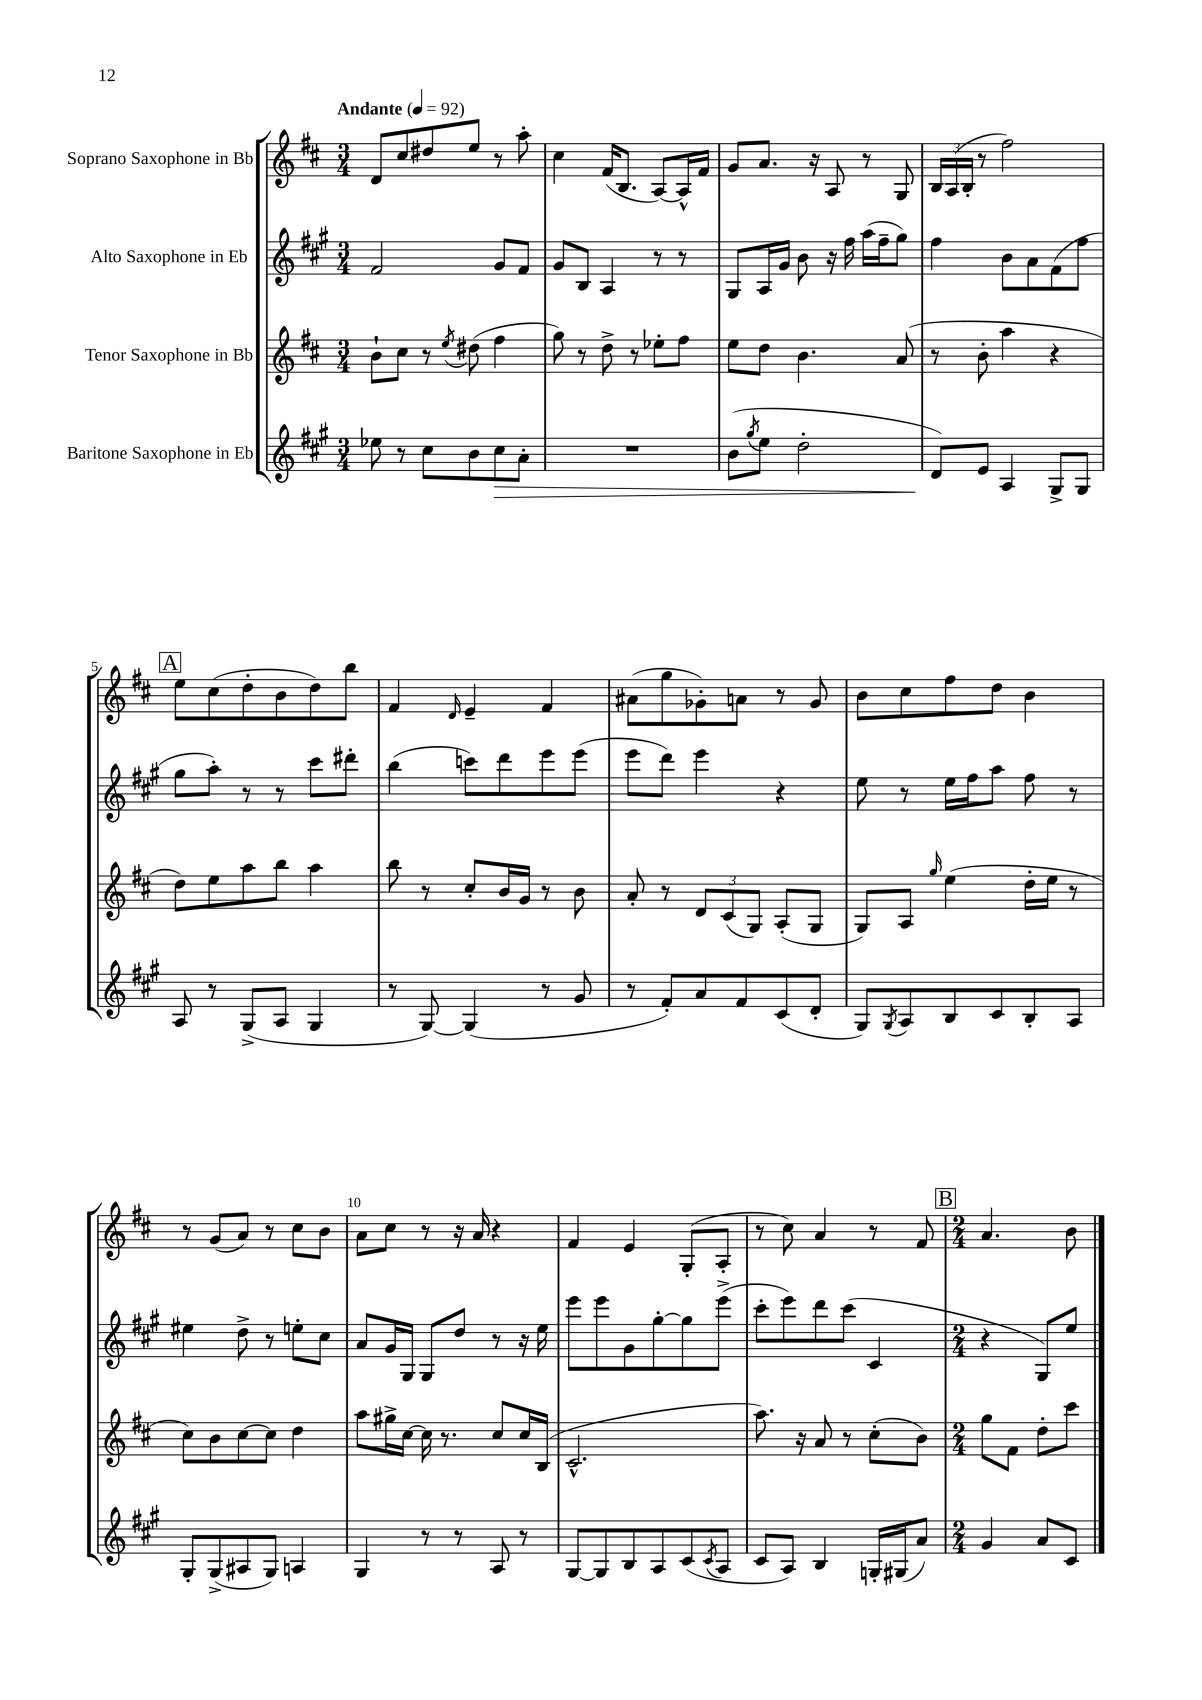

**kern	**kern	**kern	**kern
*staff4	*staff3	*staff2	*staff1
*clefG2	*clefG2	*clefG2	*clefG2
*k[f#c#g#]	*k[f#c#]	*k[f#c#g#]	*k[f#c#]
*M3/4	*M3/4	*M3/4	*M3/4
*MM92	*MM92	*MM92	*MM92
8ee-\	8b`\L	2f#/	8d/L
8r	8cc#\J	.	8cc#/
8cc#\L	8r	.	8dd#/
.	8qee/	.	.
8b\	(8dd#\	.	8ee/J
8cc#\	4ff#\	8g#/L	8r
8a'\J	.	8f#/J	8aa'\
=	=	=	=
2.r	8gg\)	8g#/L	4cc#\
.	8r	8B/J	.
.	8dd^\	4A/	(16f#/LK
.	.	.	8.B/J
.	8r	.	.
.	8ee-'\L	8r	[8A/L)
.	8ff#\J	8r	16A^^/]L
.	.	.	16f#/JJ
=	=	=	=
(8b\L	8ee\L	8G#/L	8g/L
8qgg#/	.	.	.
8ee\J	8dd\J	16A/L	8.a/J
.	.	16g#/JJ	.
2dd'\	4.b\	8b\	.
.	.	.	16r
.	.	16r	8A/
.	.	16ff#\	.
.	.	(16aa\LL	8r
.	.	16ff#~\J	.
.	(8a/	8gg#\J)	8G/
=	=	=	=
8d/L)	8r	4ff#\	24B/LL
.	.	.	(24A/
.	.	.	24B'/JJ
8e/J	8b'\	.	8r
4A/	4aa\	8b\L	2ff#\)
.	.	8a\	.
8G#^/L	4r	(8f#\	.
8G#/J	.	8ff#\J	.
=	=	=	=
8A/	8dd\L)	8gg#\L	8ee\L
8r	8ee\	8aa'\J)	(8cc#\
(8G#^/L	8aa\	8r	8dd'\
8A/J	8bb\J	8r	8b\
4G#/	4aa\	8ccc#\L	8dd\)
.	.	8ddd#'\J	8bb\J
=	=	=	=
8r	8bb\	(4bb\	4f#/
[8G#/)	8r	.	.
.	.	.	16qqd/
(4G#/]	8cc#'/L	8ccc\L)	4e~/
.	16b/L	8ddd\	.
.	16g/JJ	.	.
8r	8r	8eee\	4f#/
8g#/	8b\	(8eee\J	.
=	=	=	=
8r	8a'/	8eee\L	(8a#\L
8f#'/L)	8r	8ddd\J)	8gg\
8a/	12d/L	4eee\	8g-'\)
.	(12c#/	.	.
8f#/	.	.	8a\J
.	12G/J)	.	.
(8c#/	(8A'/L	4r	8r
8d'/J	8G/J	.	8g-/
=	=	=	=
8G#/L)	8G/L)	8ee\	8b\L
8qG#/	.	.	.
8A/	8A/J	8r	8cc#\
.	16qqgg/	.	.
8B/	(4ee\	16ee\LL	8ff#\
.	.	16ff#\J	.
8c#/	.	8aa\J	8dd\J
8B'/	16dd'\LL	8ff#\	4b\
.	16ee\JJ	.	.
8A/J	8r	8r	.
=	=	=	=
8G#'/L	8cc#\L)	4ee#\	8r
(8G#^/	8b\	.	(8g/L
8A#/	[8cc#\	8dd^\	8a/J)
8G#/J)	8cc#\]J	8r	8r
4A/	4dd\	8ee'\L	8cc#\L
.	.	8cc#\J	8b\J
=	=	=	=
4G#/	8aa\L	8a/L	8a\L
.	16gg#^\L	16g#/L	8cc#\J
.	[16cc#\JJ	16G#/JJ	.
8r	16cc#\]	8G#/L	8r
.	8.r	.	.
8r	.	8dd/J	16r
.	.	.	16a/
8A/	8cc#/L	8r	4r
8r	16cc#/L	16r	.
.	(16B/JJ	16ee\	.
=	=	=	=
[8G#/L	2.c#^^/	8eee\L	4f#/
8G#/]	.	8eee\	.
8B/	.	8g#\	4e/
8A/	.	[8gg#'\	.
(8c#/	.	8gg#\]	(8G'/L
8qc#/	.	.	.
8A/J	.	(8eee^\J	8A'/J
=	=	=	=
8c#/L	8.aa\)	8ccc#'\L	8r
8A/J)	.	8eee\)	8cc#\)
.	16r	.	.
4B/	8a/	8ddd\	4a/
.	8r	(8ccc#\J	.
16G'/LL	(8cc#'\L	4c#/	8r
(16G#/J	.	.	.
8a/J)	8b\J)	.	8f#/
=	=	=	=
*M2/4	*M2/4	*M2/4	*M2/4
4g#/	8gg\L	4r	4.a/
.	8f#\J	.	.
8a/L	8dd'\L	8G#/L)	.
8c#/J	8ccc#\J	8ee/J	8b\
==	==	==	==
*-	*-	*-	*-
